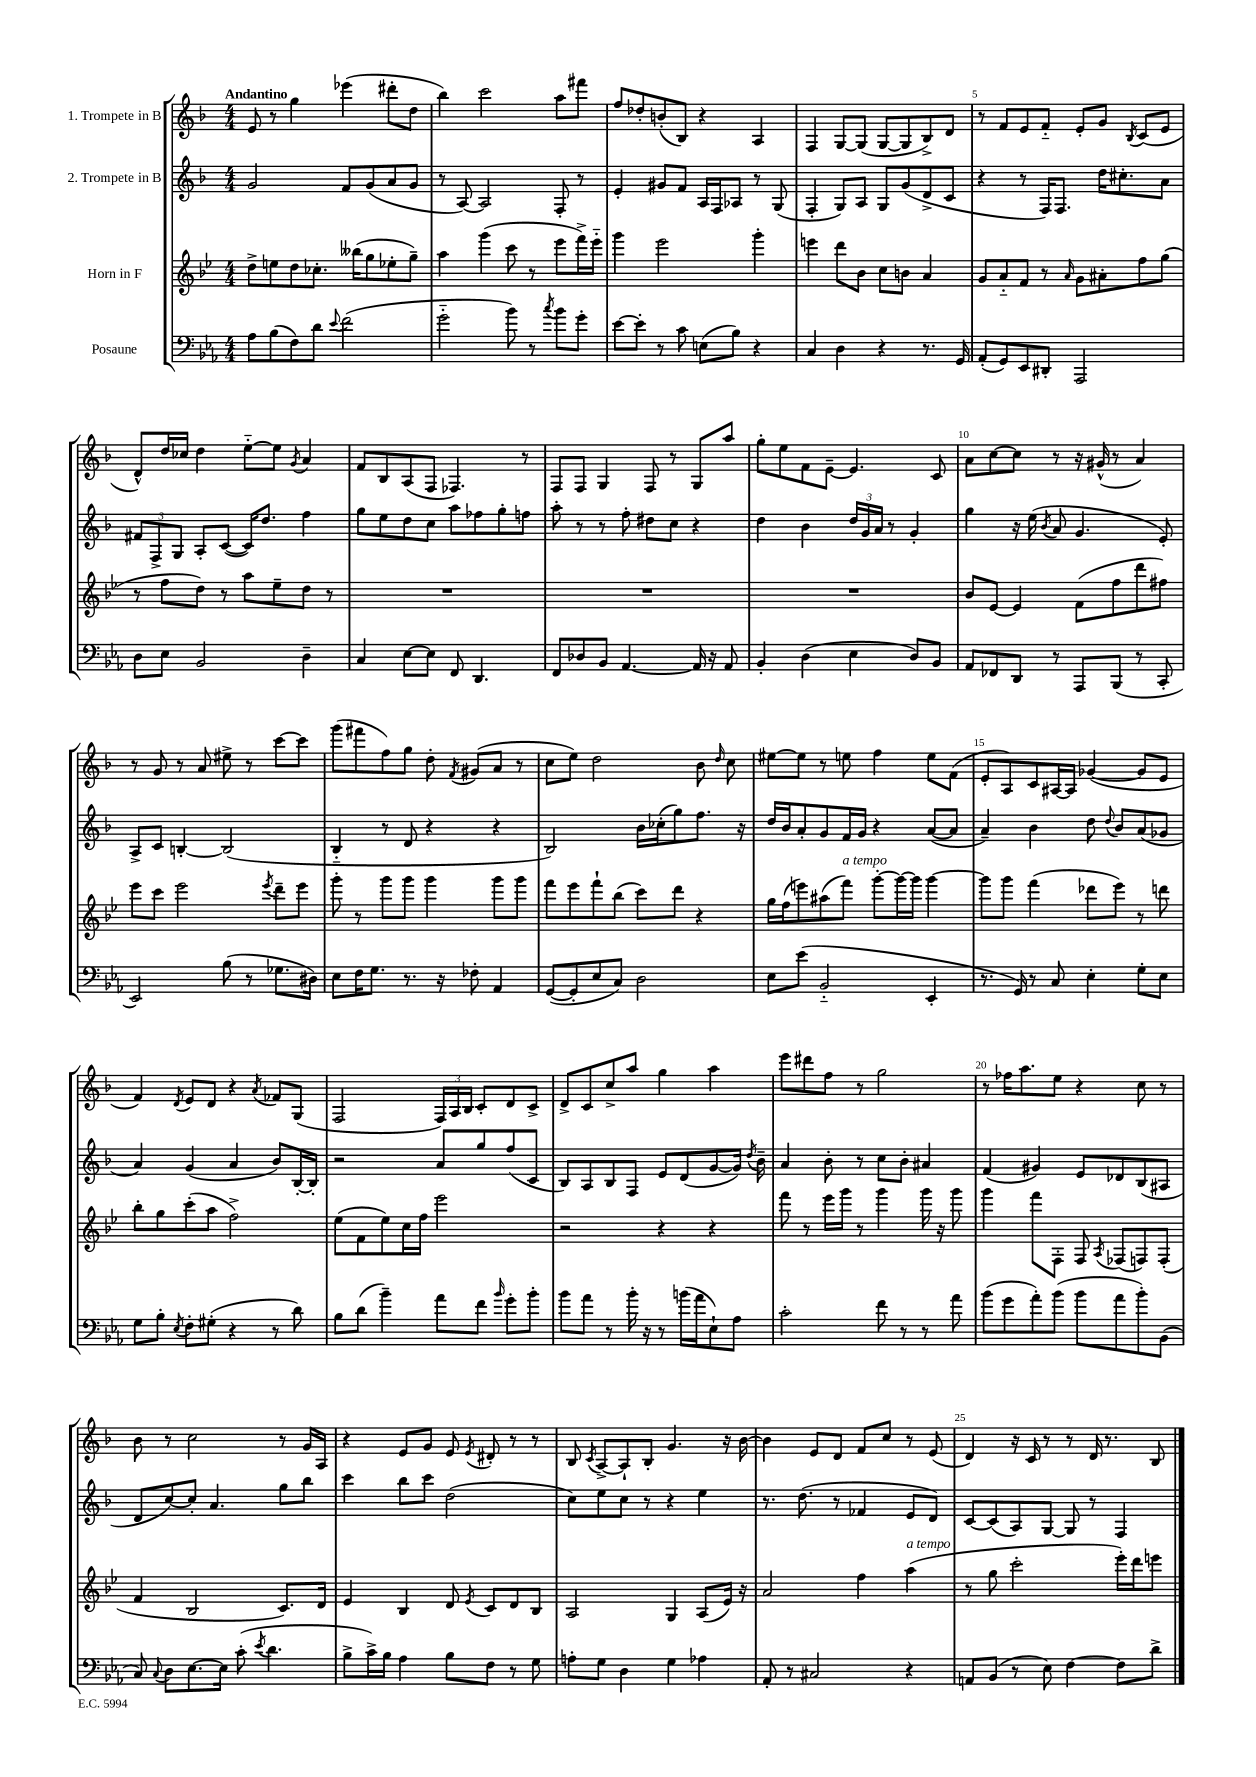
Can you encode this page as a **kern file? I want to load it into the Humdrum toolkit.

**kern	**kern	**kern	**kern
*staff4	*staff3	*staff2	*staff1
*clefF4	*clefG2	*clefG2	*clefG2
*k[b-e-a-]	*k[b-e-]	*k[b-]	*k[b-]
*M4/4	*M4/4	*M4/4	*M4/4
8A-	8dd^	2g	8e
(8B-	8ee	.	8r
8F)	8dd	.	4gg
8d	8.cc-'	.	.
8qqe-	.	.	.
(2f	.	8f	(4eee-
.	(16bb--	.	.
.	8gg	(8g	.
.	8ee-'	8a	8ddd#'
.	8gg~)	8g	8dd
=	=	=	=
2g'~	4aa	8r	4bb-)
.	.	[8A)	.
.	(4ggg	2A]	2ccc
8b-)	8ccc	.	.
8r	8r	.	.
8qcc	.	.	.
8b-	8eee-	8F'	8aa
8g'	16fff^)	8r	8fff#
.	16eee-'~	.	.
=	=	=	=
[8e-	4ggg	4e'	8ff
8e-']	.	.	8dd-'
8r	2eee-	8g#	(8b'
8c	.	8f	8B-)
(8E	.	16A	4r
.	.	16F	.
8B-)	.	8A-	.
4r	4ggg'	8r	4A
.	.	(8G	.
=	=	=	=
4C	4eee	4F'	4F
4D	8ddd	8G)	[8G
.	8b-	8A	(8G]
4r	8cc	8G	[8G
.	8b	(8g	8G]
8.r	4a	8d^	8B-^)
.	.	8c	8d
16GG	.	.	.
=	=	=	=
(8AA-'	8g	4r	8r
8GG)	8a'~	.	8f
8EE-	8f	8r	8e
8DD#'	8r	16F)	8f'~
.	.	8.F	.
.	16qqa	.	.
2AAA-	8g	.	8e'
.	8a#'	16dd	8g
.	.	8.cc#'	.
.	.	.	8qB-
.	8ff	.	(8c
.	(8gg	8a	8e
=	=	=	=
8D	8r	12f#	8d^^)
.	.	12F^	.
8E-	8ff	.	16dd
.	.	12G	.
.	.	.	16cc-
2BB-	8dd)	8A'	4dd
.	8r	([8c	.
.	8aa	16c])	[8ee'~
.	.	8.dd	.
.	8ee-~	.	8ee]
.	.	.	8qg
4D~	8dd	4ff	4a
.	8r	.	.
=	=	=	=
4C	1r	8gg	8f
.	.	8ee	8B-
[8E-	.	8dd	(8A
8E-]	.	8cc	8F
8FF	.	8aa	4.F-)
4.DD	.	8ff-	.
.	.	8gg'	.
.	.	8ff	8r
=	=	=	=
8FF	1r	8aa'	8F
8D-	.	8r	8F
8BB-	.	8r	4G
[4.AA-	.	8ff'	.
.	.	8dd#	8F
.	.	8cc	8r
16AA-]	.	4r	8G
16r	.	.	.
8AA-	.	.	8aa
=	=	=	=
4BB-'	1r	4dd	8gg'
.	.	.	8ee
(4D	.	4b-	8f
.	.	.	[8e~
4E-	.	24dd	4.e]
.	.	24g	.
.	.	24a	.
.	.	8r	.
8D)	.	4g'	.
8BB-	.	.	8c
=	=	=	=
8AA-	8b-	4gg	8a
8FF-	[8e-	.	[8cc
8DD	4e-]	16r	8cc]
.	.	(16ee	.
.	.	8qb-	.
8r	.	8a	8r
8AAA-	(8f	4.g	16r
.	.	.	(16g#^^
(8BBB-	8ff	.	8r
8r	8ddd	.	4a)
8CC'	8ff#)	8e')	.
=	=	=	=
2EE-)	8eee-	8A^	8r
.	8ccc	8c	8g
.	2eee-	[4B'	8r
.	.	.	8a
(8B-	.	(2B]	8ee#^
8r	.	.	8r
.	8qeee-	.	.
8.G-	8ddd~	.	[8ccc
.	8eee-	.	8ccc]
16D#)	.	.	.
=	=	=	=
8E-	8ggg'	4B-'~	(8ggg
16F	8r	.	8fff#
8.G	.	.	.
.	8ggg	8r	8ff)
8.r	8ggg	8d	8gg
.	4ggg	4r	8dd'
16r	.	.	.
.	.	.	8qf
8F-'	.	.	(8g#
4AA-	8ggg	4r	8a
.	8ggg	.	8r
=	=	=	=
([8GG	8fff	2B-)	8cc
8GG']	8eee-	.	8ee)
8E-	8fff`	.	2dd
8C)	(8bb-	.	.
2D	8ccc)	16b-	.
.	.	(16cc-'	.
.	8ddd	8gg)	.
.	4r	8.ff	8b-
.	.	.	16qqdd
.	.	.	8cc
.	.	16r	.
=	=	=	=
8E-	16gg	16dd	[8ee#
.	(16ff	16b-	.
(8e-	8eee)	8a'	8ee#]
2BB-'~	(8aa#	8g	8r
.	8fff)	16f	8ee
.	.	16g	.
.	[8ggg'	4r	4ff
.	16ggg_	.	.
.	16ggg]	.	.
4EE-'	[4ggg	([8a	8ee
.	.	8a]	(8f
=	=	=	=
8.r	8ggg]	4a~)	8e'
.	8ggg	.	8A)
16GG)	.	.	.
8r	(4fff	4b-	8c
8C	.	.	[16A#
.	.	.	16A#]
4E-'	8ddd-	8dd	([4g-
.	.	8qqdd	.
.	8eee-)	8b-	.
8G'	8r	(8a	8g-]
8E-	8ddd	8g-	8e
=	=	=	=
8G	8bb-'	4a)	4f)
8B-'	8gg	.	.
8qE-	.	.	8qd
8F'	(8ccc'	(4g	8e
(8G#'	8aa	.	8d
4r	2ff^)	4a	4r
.	.	.	8qa
8r	.	8b-)	8f-
8d)	.	[16B-'	(8G
.	.	16B-']	.
=	=	=	=
8B-	(8ee-	2r	2F
(8d	8f	.	.
4b-~)	8ee-)	.	.
.	16cc	.	.
.	16ff	.	.
8a-	2eee-	8a	24F)
.	.	.	24A
.	.	.	24B-
8f	.	8gg	8c'
16qqb-	.	.	.
8g'	.	(8ff	8d
8b-'	.	8c	8c^
=	=	=	=
8b-	2r	8B-)	8d^
8a-	.	8A	8c
8r	.	8B-	8cc^
16b-'	.	8F	8aa
16r	.	.	.
8r	4r	8e	4gg
(16b	.	(8d	.
16a-	.	.	.
8E-`)	4r	[8g	4aa
8A-	.	16g])	.
.	.	8qdd	.
.	.	16b-~	.
=	=	=	=
2c'	8fff	4a	8eee
.	8r	.	8ddd#
.	16eee-	8b-'	8ff
.	16ggg	.	.
.	8r	8r	8r
8f	4ggg	8cc	2gg
8r	.	8b-'	.
8r	16ggg	4a#	.
.	16r	.	.
8a-	8ggg	.	.
=	=	=	=
(8b-	4ggg	(4f	8r
8g	.	.	16ff-
.	.	.	8.aa
8a-')	8fff	4g#)	.
(8b-	8F'	.	8ee
8b-	8F	8e	4r
.	8qA	.	.
8a-	(8F-	8d-	.
8b-')	8F)	(8B-	8cc
(8BB-	(8F'	8A#	8r
=	=	=	=
8C)	4f	8d	8b-
8qqC	.	.	.
8D	.	[8cc)	8r
[8.E-	2B-	8cc']	2cc
.	.	4.a	.
16E-]	.	.	.
(8c'	.	.	.
8qe-	.	.	.
4.d	.	.	.
.	8.c)	8gg	8r
.	.	8bb-	16g
.	16d	.	16A
=	=	=	=
8B-^	4e-	4ccc	4r
16c^)	.	.	.
16B-	.	.	.
4A-	4B-	8bb-	8e
.	.	8ccc	8g
8B-	8d	(2dd	8e
.	8qe-	.	8qe
8F	8c	.	8d#'
8r	8d	.	8r
8G	8B-	.	8r
=	=	=	=
8A'	2A	8cc)	8B-
.	.	.	8qc
8G	.	8ee	[8A^
4D	.	8cc	8A`]
.	.	8r	8B-'
4G	4G	4r	4.g
4A-	(8A	4ee	.
.	16e-)	.	16r
.	16r	.	[16b-
=	=	=	=
8AA-'	2a	8.r	4b-]
8r	.	.	.
.	.	(8.dd	.
2C#	.	.	8e
.	.	8r	8d
.	4ff	4f-	8f
.	.	.	8cc
4r	(4aa	8e	8r
.	.	8d)	(8e
=	=	=	=
8AA	8r	[8c	4d)
(8BB-	8gg	(8c]	.
8r	2ccc'	8A)	16r
.	.	.	16c
8E-)	.	[8G	8r
[4F	.	8G]	8r
.	.	8r	16d
.	.	.	8.r
8F]	16eee-')	4F	.
.	16ddd	.	.
8d^	8eee	.	8B-
==	==	==	==
*-	*-	*-	*-
